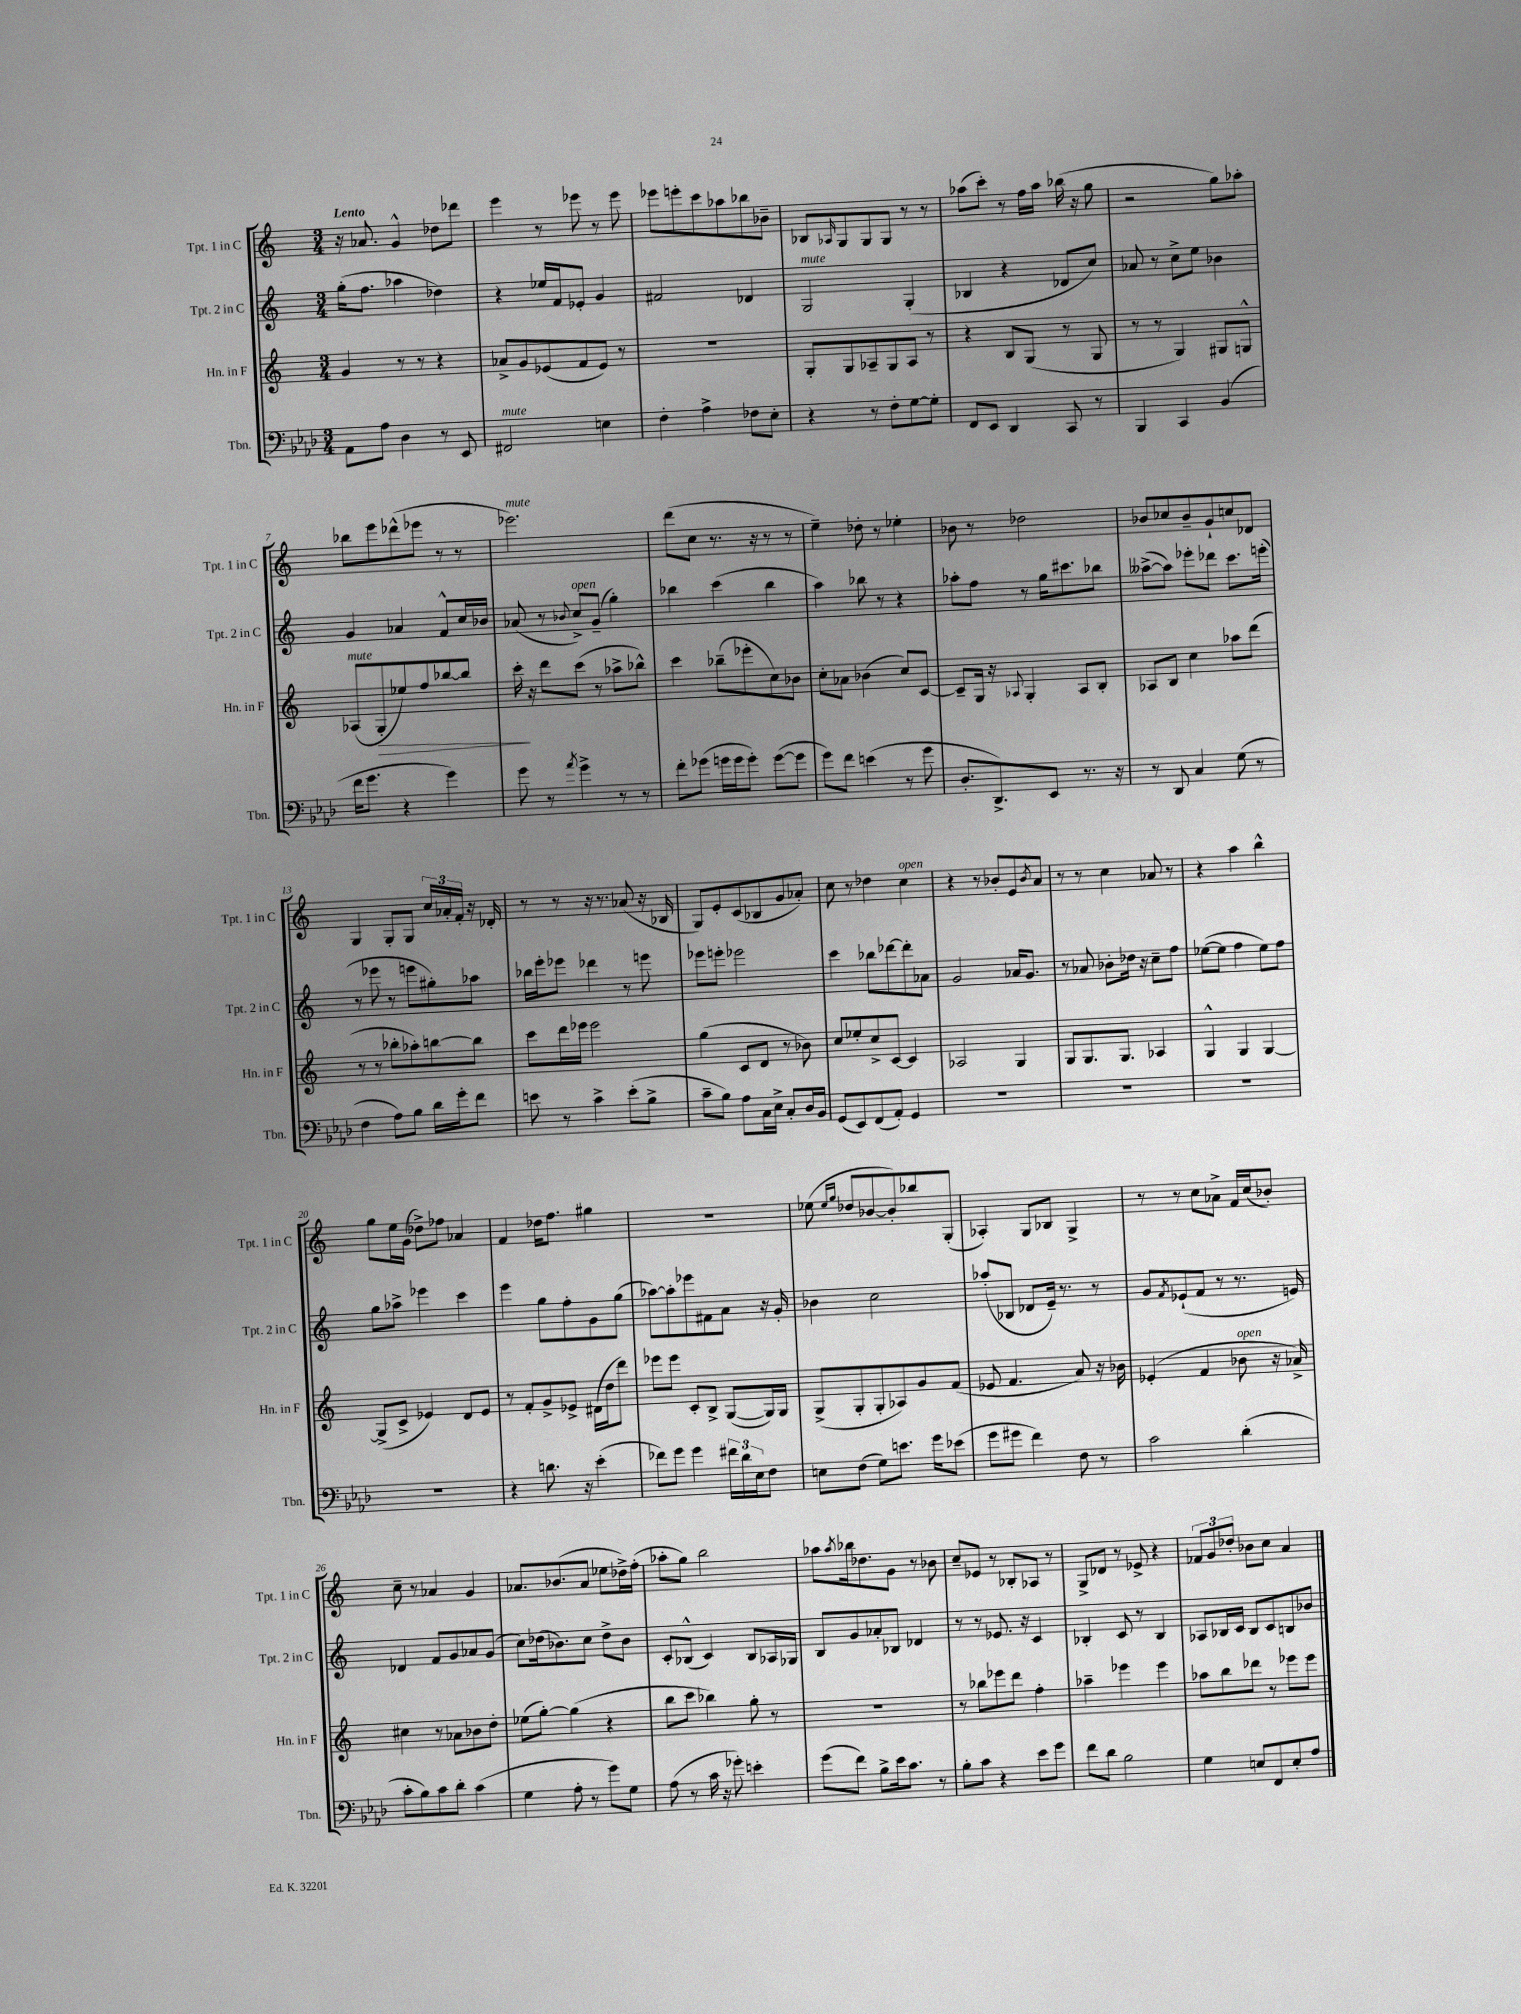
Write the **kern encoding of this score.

**kern	**kern	**kern	**kern
*staff4	*staff3	*staff2	*staff1
*clefF4	*clefG2	*clefG2	*clefG2
*k[b-e-a-d-]	*k[]	*k[]	*k[]
*M3/4	*M3/4	*M3/4	*M3/4
8AA-\L	4g/	(16gg'\LK	16r
.	.	8.ff\J	8.a-/
8A-\J	.	.	.
4D-\	8r	4aa-\	4g^^/
.	8r	.	.
8r	4r	4dd-\)	8dd-\L
8EE-/	.	.	8ddd-\J
=	=	=	=
2FF#/	8a-^/L	4r	4eee\
.	8g/	.	.
.	(8e-/	16ee-/LL	8r
.	.	16f/J	.
.	8f/	8e-'/J	8eee-\
4E\	8e-/J)	4g/	8r
.	8r	.	8eee-\
=	=	=	=
4F'\	2.r	2f#/	8eee-\L
.	.	.	8eee'\
4A-^\	.	.	8ccc\
.	.	.	8aa-\
8F-\L	.	4d-/	8bb-\
8E-'\J	.	.	8b-~\J
=	=	=	=
4r	8G'/L	2G/	8B-/L
.	.	.	16qqA-/
.	8G/	.	8G/
8r	8A-~/	.	8G/
8F'\L	8G/	.	8G/J
[8G\	8A-/J	(4G'/	8r
8G'\]J	8r	.	8r
=	=	=	=
8FF/L	4r	4B-/	(8aa-\L
8EE-/J	.	.	8ccc'\J)
4DD-/	8B/L	4r	8r
.	(8G/J	.	16ff\LL
.	.	.	16aa-\JJ
8CC/	8r	8d-/L	(16bb-\
.	.	.	16r
8r	8G/	8cc/J)	8gg\
=	=	=	=
4BBB-/	8r	8a-/	2r
.	8r	8r	.
4CC/	4G/)	8cc^\L	.
.	.	8ee\J	.
(4BB-/	8G#/L	4b-\	8gg\L)
.	8G^^/J	.	8aa-'\J
=	=	=	=
16f\LK	(8A-/L	4g/	8bb-\L
8.g\J	.	.	.
.	8G'/	.	8eee\
4r	8ee-/)	4a-/	(8ddd-^^\
.	8ff/	.	8eee-\J
4g\)	[8bb-/	8f^^/L	8r
.	8bb-/]J	16cc/L	8r
.	.	16b-/JJ	.
=	=	=	=
8g\	16ccc'\	(8a-/	2.eee-\)
.	16r	.	.
8r	8ddd\L	8r	.
8qa-/	.	8qqb-/	.
4g^\	(8ccc\J	8cc^/L)	.
.	8r	(8g~/J	.
8r	8aa-^\L	4gg'\)	.
8r	8bb-^^\J)	.	.
=	=	=	=
8f'\L	4ccc\	4bb-\	(8ddd\L
(8g-\J	.	.	8cc\J
16g\LL	(8bb-~\L	(4ccc\	8.r
16g\J	.	.	.
8g'\J)	8eee-'\	.	.
.	.	.	16r
([8g\L	8cc\)	4bb-\	8r
8g\]J	8b-\J	.	8r
=	=	=	=
8g\L)	8cc'\L	4aa\)	4ee~\)
8f\J	8a-\J	.	.
(4e\	(4b-\	8bb-\	8dd-'\
.	.	8r	8r
8r	8cc/L)	4r	4ee-'\
8g\	[8c/J	.	.
=	=	=	=
8.D-'/L	8c~/]L	8aa-'\L	8b-\
.	16G/Jk	8ff\J	8r
8.DD-^/)	16r	.	.
.	8qqA-/	.	.
.	4G'/	8r	2dd-\
8EE-/J	.	16gg\LK	.
.	.	8.ccc#\	.
8.r	8A-/L	.	.
.	8B'/J	8bb-\J	.
16r	.	.	.
=	=	=	=
8r	8A-/L	([8aa--^\L	8b-/L
8DD-/	8B/J	8aa--\]J)	8cc-/
4C/	4cc\	8eee-'\L	8b-~/
.	.	8ddd-\J	8g`/
(8G\	8aa-\L	8.ccc\L	8cc/
8r	(8ddd\J	.	8d-/J
.	.	(16eee'\Jk	.
=	=	=	=
4F\	8r	8r	4G/
.	8r	8eee-\	.
8A-\L)	8bb-'\L	8r	8G'/L
8B-\J	8aa-'\)	8eee\L	8G/J
16d-\LL	[8bb\	8gg#'\)	24cc/LL
.	.	.	24a-'/
16g'\J	.	.	.
.	.	.	24f'/JJ
8f\J	8bb\]J	8aa-\J	16r
.	.	.	16d-'/
=	=	=	=
8e\	8ccc\L	16bb-\LL	8r
.	.	16eee'\J	.
8r	16ddd\L	8eee-\J	8r
.	16eee-\JJ	.	.
4c^\	2eee-\	4ddd-\	16r
.	.	.	8.r
(8e'\L	.	8r	(8a-/
8B-^\J	.	8eee\	16r
.	.	.	16B-/
=	=	=	=
8c~\L	(4gg\	8eee-\L	8G/L)
8B-\J)	.	8eee'\J	8e'/
8A-\L	8c/L	2eee-\	(8c/
16C\L	8d/J	.	8B-/
16E-^\JJ	.	.	.
8C'/L	8r	.	8g/
16D-/L	8b-\)	.	8a-'/J)
16BB-/JJ	.	.	.
=	=	=	=
(8GG/L	8cc/L	4ccc\	8cc\
8EE-/)	8ee-'/	.	8r
(8FF/	8cc^/	8bb-\L	4dd-\
8AA-'/J)	[8c/J	[8ddd-\	.
4GG/	4c/]	8ddd-'\]	4cc\
.	.	8a-\J	.
=	=	=	=
2.r	2A-/	2g/	4r
.	.	.	8r
.	.	.	8b-'/L
.	4G/	16a-/LK	8e/
.	.	8.g/J	.
.	.	.	8qb-/
.	.	.	8a/J
=	=	=	=
2.r	8G/L	8r	8r
.	8.G/	8a-/	8r
.	.	8b-'\L	4cc\
.	8.G/J	.	.
.	.	16dd-\Jk	.
.	.	16r	.
.	4A-/	8cc~\L	8a-/
.	.	8ff\J	8r
=	=	=	=
2.r	4G^^/	([8ee-\L	4r
.	.	8ee-\]J	.
.	4G/	4ff\	4aa\
.	[4G/	8ee-\L)	4bb^^\
.	.	8ff\J	.
=	=	=	=
2.r	(8G^/]L	8gg\L	8gg\L
.	8c^/J	8aa-^\J	16ee\L
.	.	.	(16g\JJ
.	4e-/)	4eee-\	8dd-^\L)
.	.	.	8ff-\J
.	8d/L	4ccc\	4a-/
.	8e-/J	.	.
=	=	=	=
4r	8r	4eee\	4f/
.	8f'/L	.	.
8.d\	8g^/	8gg\L	16dd-\LK
.	.	.	8.ff\J
.	8e-^/J	8ff'\	.
16r	.	.	.
(4e-'\	(16d#\LL	8g\	4gg#\
.	16dd\J	.	.
.	8ddd\J)	(8gg\J	.
=	=	=	=
8f-\L)	8eee-\L	[8aa-\L)	2.r
8g\J	8eee-\J	8aa-'\]	.
4g\	8c'/L	8eee-\	.
.	8B^/J	8f#\	.
24f#\LL	([8G/L	8a\J	.
24d-\	.	.	.
24E-\J	.	.	.
8F\J	16G/]L)	16r	.
.	16G/JJ	16g'/	.
=	=	=	=
8E\L	(8G^/L	4b-\	(8ee-\
.	.	.	16qqee-/LL
.	.	.	16qqgg/JJ
(8F\J	8G'/	.	8dd-/L
8G\L)	8G'/	2cc\	[8b-/
8.e\J	8A-/)	.	8b-'/])
.	8g/	.	8bb-/
16g\LK	.	.	.
(8e-\J	(8f/J	.	(8G'/J
=	=	=	=
8g\L	8e-/	(8aa-'/L	4A-'/)
8g#\J	4.f/	8B-/J	.
4f\)	.	8d-/L	8G/L
.	.	16e~/Jk)	8B-/J
.	.	8.r	.
8F\	8a/)	.	4G^/
8r	16r	8r	.
.	16b-\	.	.
=	=	=	=
2c\	(4e-'/	8g/L	8r
.	.	8qf/	.
.	.	(8e-`/	8r
.	4f/	8f/J	8cc\L
.	.	8r	8a-^\J
(4d-'\	8b-\	8.r	16f/LL
.	.	.	(16cc/J
.	16r	.	8b-'/J)
.	16a-^/)	16e/)	.
=	=	=	=
8c'\L	4cc#\	4d-/	8cc~\
8B-\)	.	.	8r
8c\	8r	8f/L	4a-/
8d-'\J	8a-\L	8g/	.
(4c\	8b-\	8a-/	4g/
.	8dd'\J	(8g/J	.
=	=	=	=
4G\	(8ee-\L	8cc\L)	8.a-/L
.	[8gg'\J)	(16dd-\k	.
.	.	8.b-\)	(8.b-/
8A-'\	(4gg\]	.	.
8r	.	8cc\J	8a-/J
8g\L)	4r	8dd-^\L	8ee-\L
8G\J	.	8b-\J	16dd-^\L)
.	.	.	(16ff'\JJ
=	=	=	=
(8A-\	8bb\L	8c'/L	8aa-'\L
8r	8ccc\J	(8B-^^/J	8gg\J)
16c\	4bb-\)	4c/)	2bb\
16r	.	.	.
8g-'\)	.	.	.
4e'\	8gg'\	8B-/L	.
.	8r	16A-/L	.
.	.	16G-/JJ	.
=	=	=	=
(8g\L	2.r	8B/L	8aa-\L
.	.	.	8qaa-/
8f\J)	.	8g/	16bb-\k
.	.	.	8.dd-\
8B-^\L	.	8a-'/	.
16e-\k	.	8B-/J	8g\J
8.c\J	.	.	.
.	.	4d-/	8r
8r	.	.	8b-\
=	=	=	=
8B-'\L	8r	8r	8cc~/L
8c\J	8bb-\L	8r	8e-/J
4r	8eee-\	8.e-/	8r
.	8ddd\J	.	8B-'/L
.	.	16r	.
8e-\L	4ff'\	4c/	8A-/J
8g\J	.	.	8r
=	=	=	=
8f\L	4aa-~\	4B-'/	8G^/L
8d-\J	.	.	8d-/J
2B-\	4eee-\	8c/	8r
.	.	8r	8e-^/
.	4eee-\	4B-/	4r
=	=	=	=
4G\	8aa-\L	8A-/L	12f-/L
.	.	.	12g/
.	8bb\	16B-/L	.
.	.	.	12dd-'/J
.	.	16c/JJ	.
8E/L	8ddd-\J	8B-/L	8b-\L
8FF/	8r	8c/	8cc\J
8E'/	8eee-\L	8B/	4a/
8A-/J	8eee-\J	8b-/J	.
==	==	==	==
*-	*-	*-	*-
